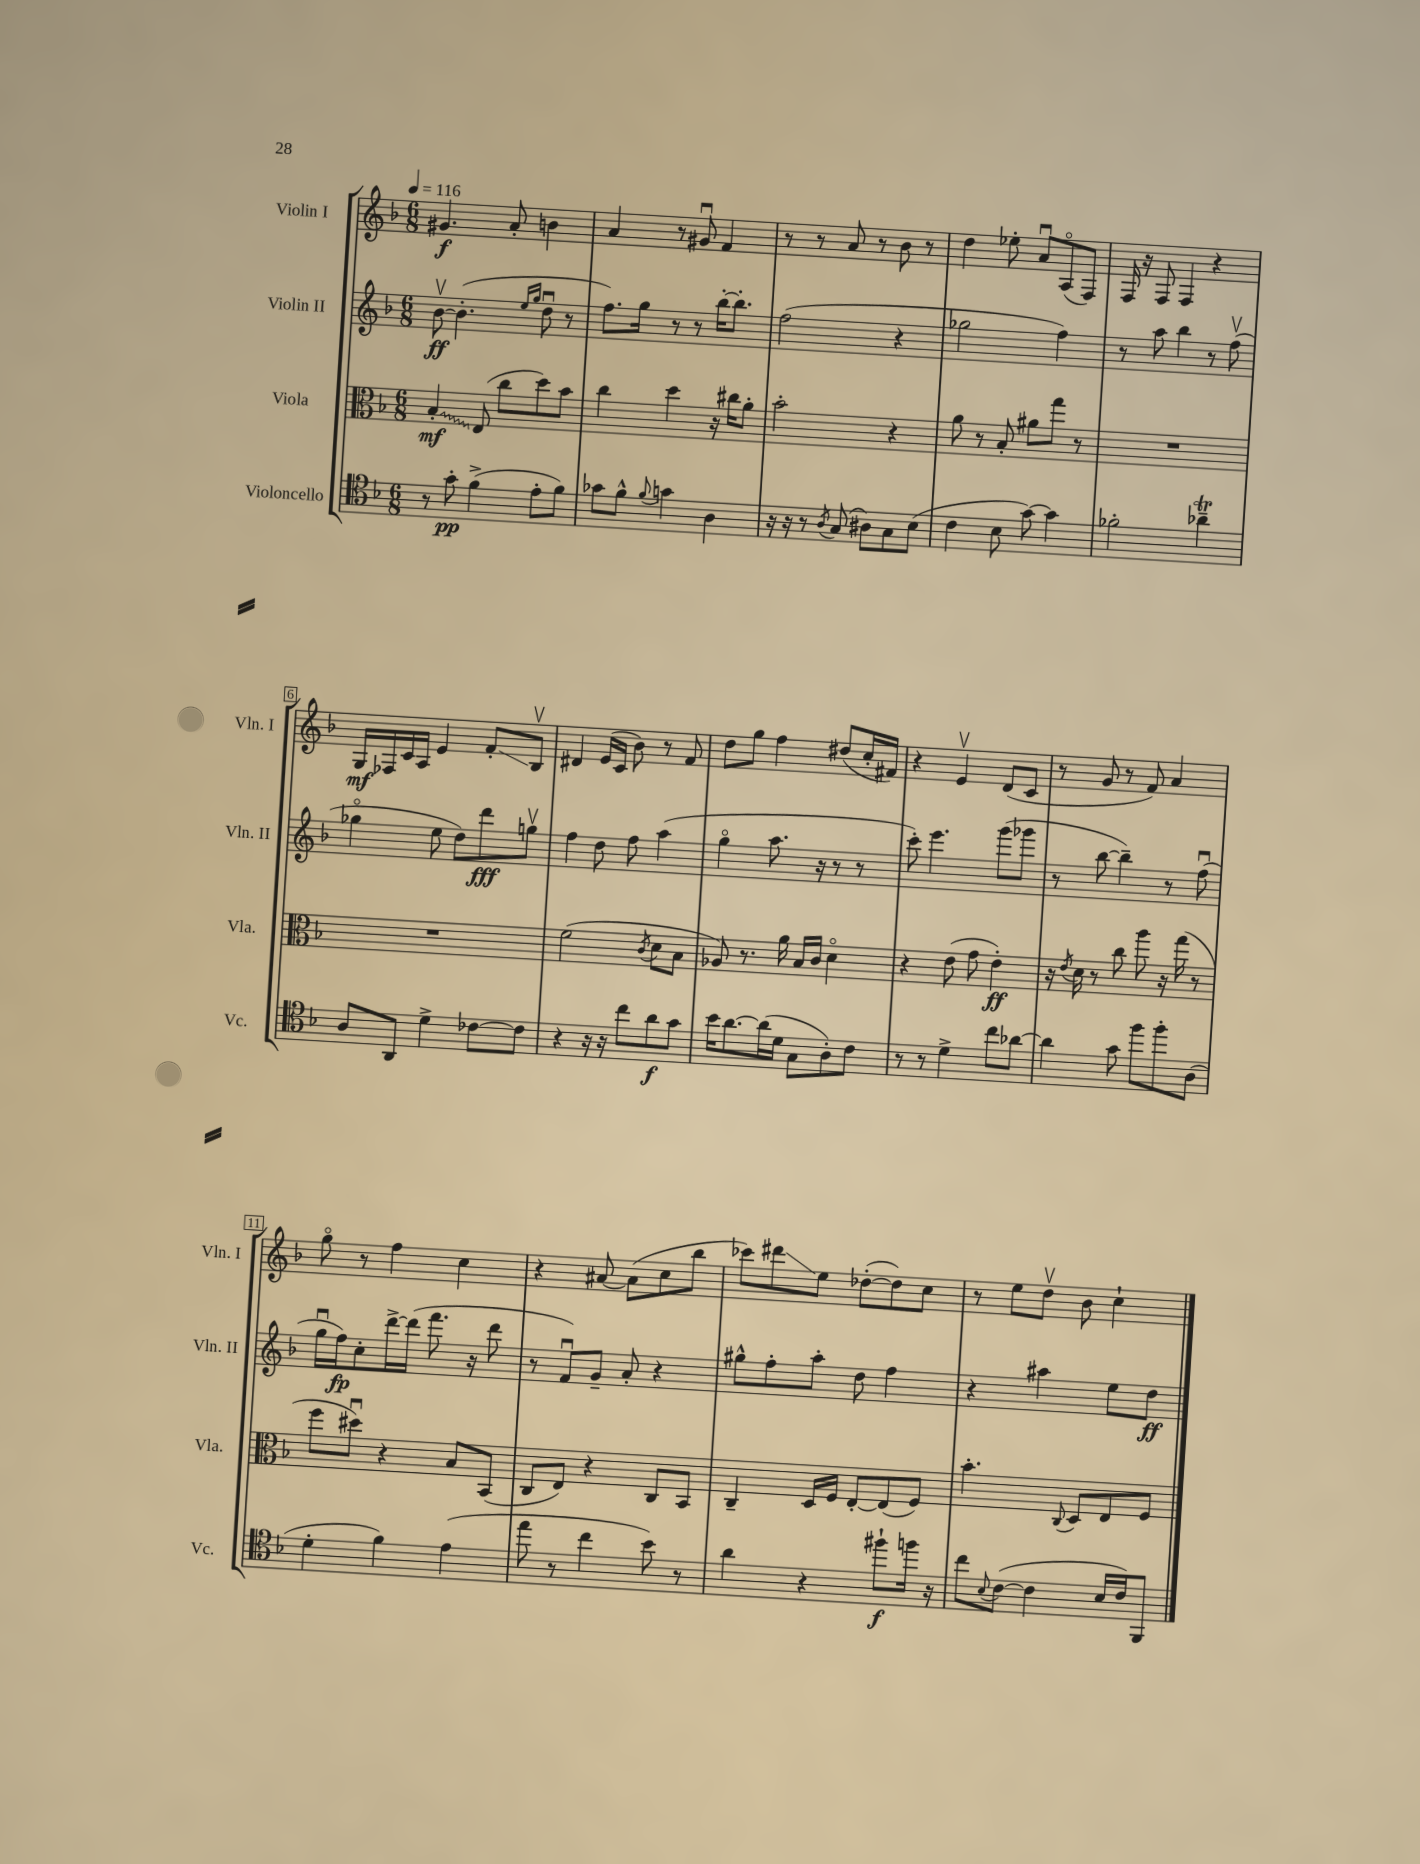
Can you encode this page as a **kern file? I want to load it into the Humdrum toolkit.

**kern	**kern	**kern	**kern
*staff4	*staff3	*staff2	*staff1
*clefC4	*clefC3	*clefG2	*clefG2
*k[b-]	*k[b-]	*k[b-]	*k[b-]
*M6/8	*M6/8	*M6/8	*M6/8
*MM116	*MM116	*MM116	*MM116
8r	4B-'/	[8b-v\	4.g#/
8g'\	.	(4.b-'\]	.
(4f^\	(8E/	.	.
.	8cc\L	.	8a'/
.	.	16qqee/LL	.
.	.	16qqgg/JJ	.
8e'\L	8dd\)	8ddu\	4b\
8f\J)	8b-\J	8r	.
=	=	=	=
8g-\L	4cc\	8.ff\L)	4a/
8f^^\J	.	.	.
.	.	16gg\Jk	.
8qqf/	.	.	.
4g\	4dd\	8r	8r
.	.	8r	8g#u/
4A\	16r	[16bb-'\LK	4f/
.	16cc#\LK	8.bb-'\]J	.
.	8a'\J	.	.
=	=	=	=
16r	2b-'\	(2ff\	8r
16r	.	.	.
8r	.	.	8r
8qA/	.	.	.
(8G/	.	.	8a/
8A#\L)	.	.	8r
8G\	4r	4r	8b-\
(8B-\J	.	.	8r
=	=	=	=
4c\	8a\	2gg-\	4dd\
.	8r	.	.
8B-\	8B-'/	.	8ee-'\
[8g\)	8a#\L	.	8au/L
4g\]	8gg\J	4ff\)	(8Ao/
.	8r	.	8F/J)
=	=	=	=
2f-'\	2.r	8r	16F/
.	.	.	16r
.	.	8aa\	8F/
.	.	4bb-\	4F/
4a-~\	.	8r	4r
.	.	(8ffv\	.
=	=	=	=
8A/L	2.r	4gg-o\	16G/LL
.	.	.	16F-/
8AA/J	.	.	16c/
.	.	.	16A/JJ
4d^\	.	8ee\	4e/
.	.	8dd\L)	.
[8c-\L	.	8ddd\	8f'/L
8c-\]J	.	8ggv\J	8B-v/J
=	=	=	=
4r	(2f\	4ff\	4d#/
16r	.	8dd\	(16e/LL
16r	.	.	16c/JJ
8cc\L	.	8ff\	8b-\)
.	8qc/	.	.
8a\	8d\L	(4aa\	8r
8g\J	8B-\J	.	8f/
=	=	=	=
16b-\LK	8A-/)	4ggo\	8dd\L
[8.a\	.	.	.
.	8.r	.	8gg\J
(16a\]L	.	8.aa\	4ff\
16d\JJ	16a\	.	.
8G\L	16B-/LL	.	.
.	16c/JJ	16r	.
8A'\)	4do\	8r	(8dd#/L
8c\J	.	8r	16cc'/L
.	.	.	16f#/JJ)
=	=	=	=
8r	4r	8ccc'\)	4r
8r	.	4.eee\	.
4d^\	(8e\	.	4ev/
.	8g\	.	.
8cc\L	4e'\)	(8ggg\L	(8d/L
[8a-\J	.	8ggg-\J	8c/J
=	=	=	=
4a-\]	16r	8r	8r
.	8qe/	.	.
.	16d\	.	.
.	8r	[8bb-\	8g/
8g\	8cc\	4bb-~\])	8r
8ff\L	8aa\	.	8f/)
8ff'\	16r	8r	4a/
.	(16gg\	.	.
(8A\J	8r	(8ffu\	.
=	=	=	=
4d'\	8ff\L	16ggu\LL	8ggo\
.	.	16ff\J)	.
.	8dd#u\J)	8cc'\	8r
4f\)	4r	[16ddd^\L	4ff\
.	.	(16ddd\]JJ	.
.	.	8.fff\	.
(4e\	8B-/L	.	4cc\
.	.	16r	.
.	(8BB-/J	8ddd\	.
=	=	=	=
8ee\	8C/L	8r	4r
8r	8E/J)	8fu/L)	.
4cc\	4r	8g~/J	[8a#/
.	.	8a'/	(8a#\]L
8b-\)	8C/L	4r	8cc\
8r	8BB-/J	.	8bb-\J
=	=	=	=
4a\	4C~/	8gg#^^\L	8ccc-\L)
.	.	8ff'\	8ddd#\
4r	16D/LL	8aa'\J	8ee\J
.	16F/JJ	.	.
.	[8E'/L	8dd\	([8dd-'\L
8ff#`\L	(8E/]	4ff\	8dd-\])
16ff\Jk	8F/J)	.	8cc\J
16r	.	.	.
=	=	=	=
8cc\L	4.b-'\	4r	8r
8qqB-/	.	.	.
([8c\J	.	.	8ee\L
4c\]	.	4aa#\	8ddv\J
.	8qqC/	.	.
.	8D/L	.	8b-\
16B-/LL	8E/	8ee\L	4cc`\
16c/J)	.	.	.
8FF/J	8F/J	8dd\J	.
==	==	==	==
*-	*-	*-	*-
